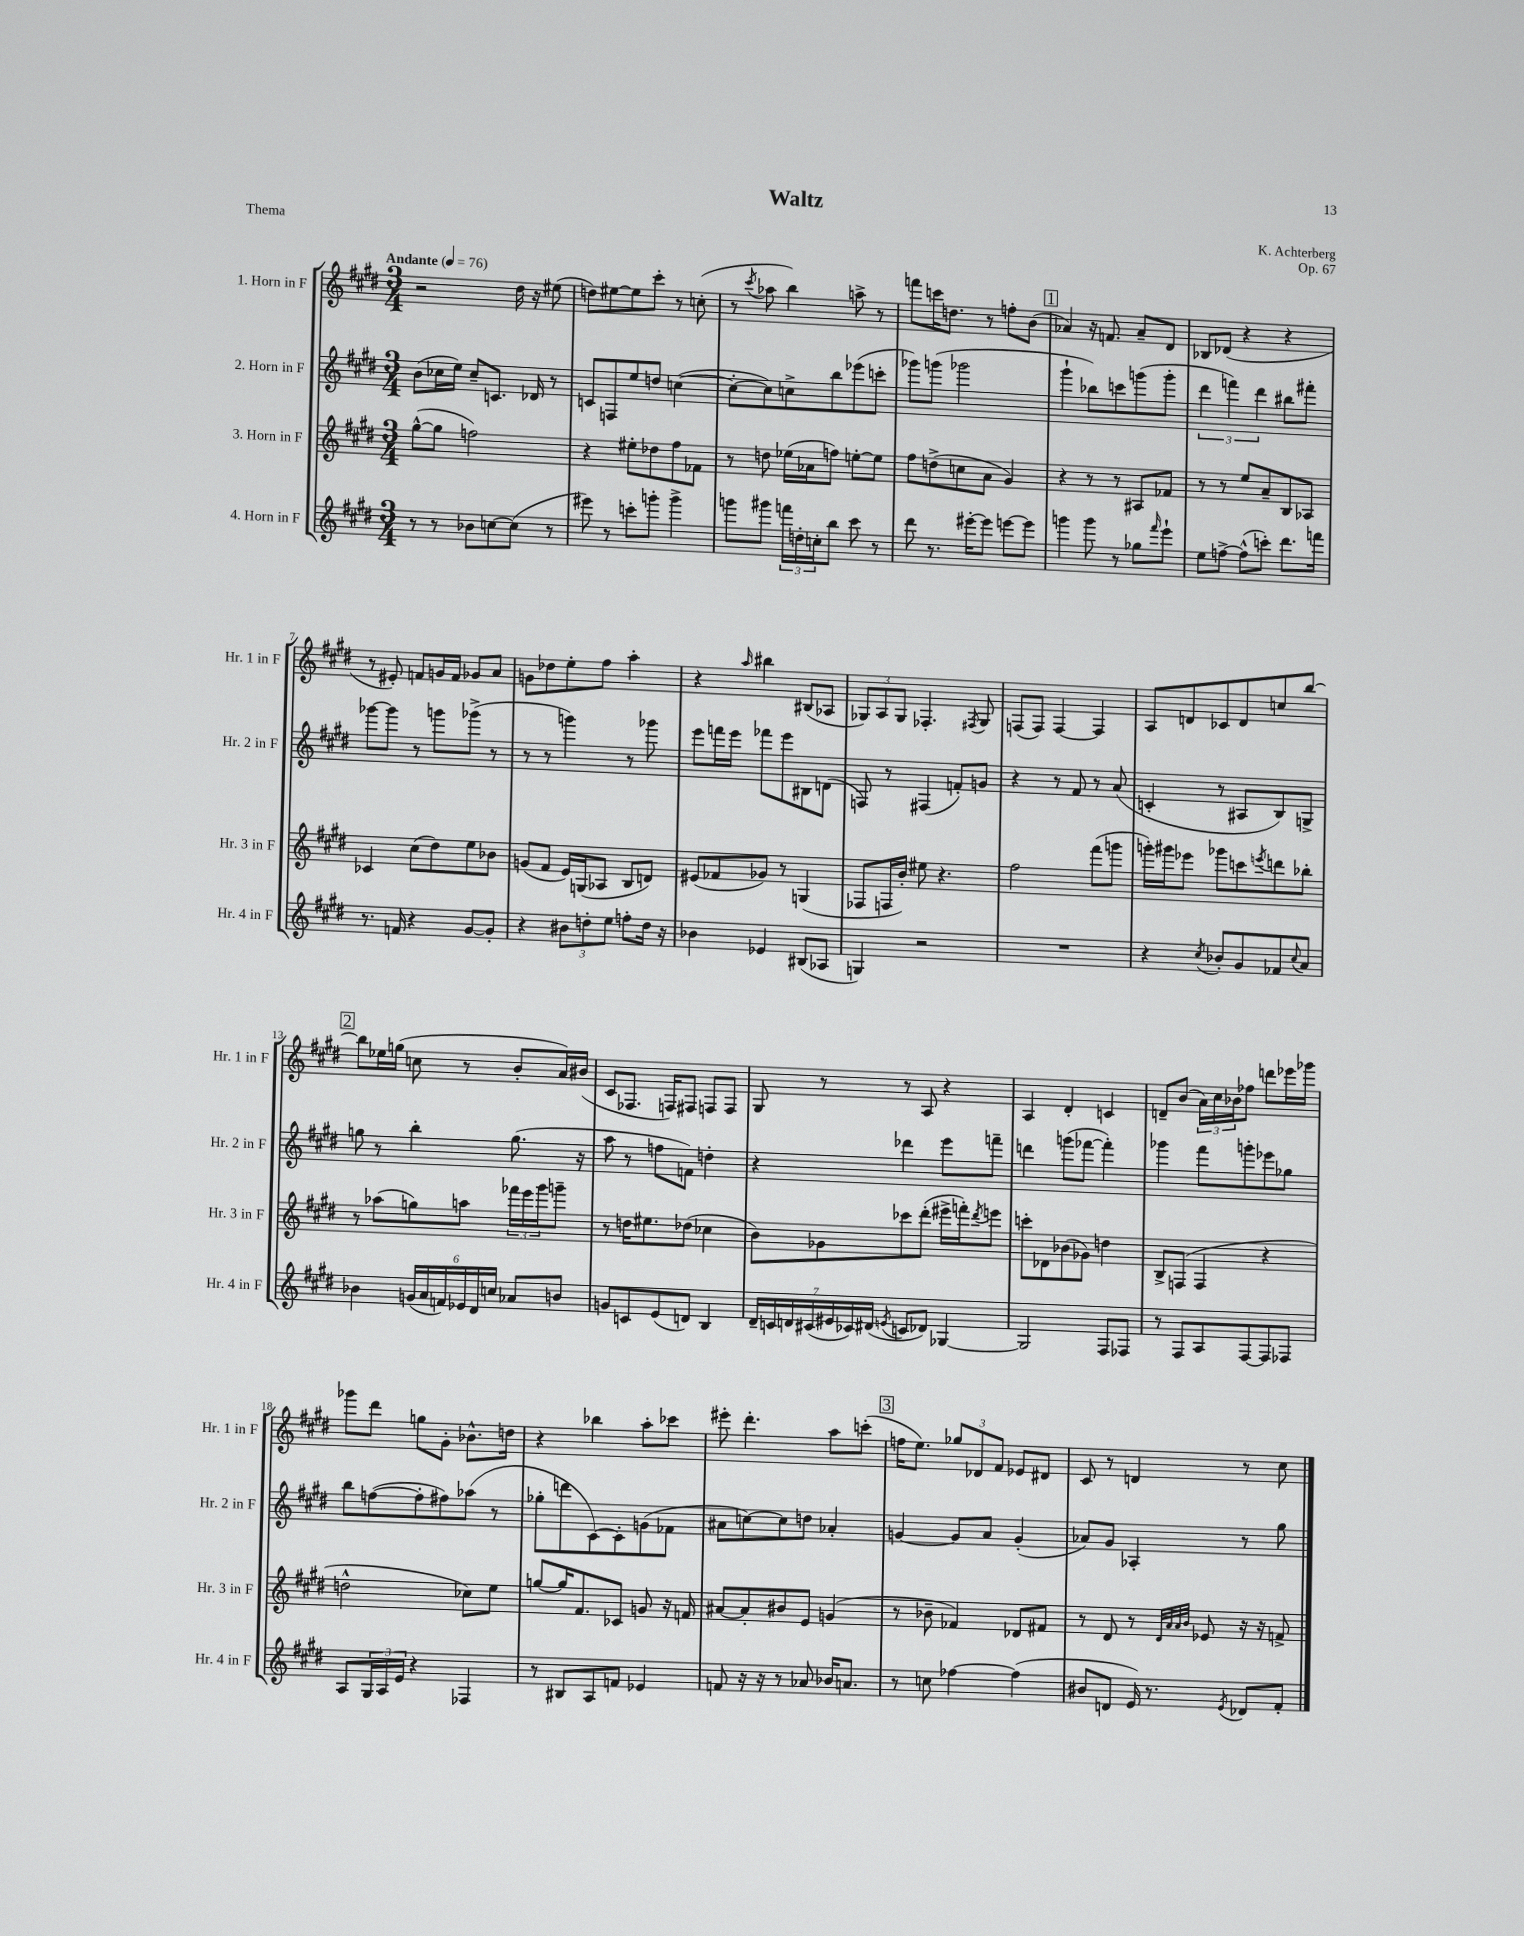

**kern	**kern	**kern	**kern
*staff4	*staff3	*staff2	*staff1
*clefG2	*clefG2	*clefG2	*clefG2
*k[f#c#g#d#]	*k[f#c#g#d#]	*k[f#c#g#d#]	*k[f#c#g#d#]
*M3/4	*M3/4	*M3/4	*M3/4
*MM76	*MM76	*MM76	*MM76
8r	([8gg#^^	(8b	2r
8r	8gg#]	16cc-	.
.	.	16ee)	.
8b-	2ff)	8cc-~	.
[8cc	.	8.c	.
(8cc]	.	.	16dd#
.	.	16d-	16r
8r	.	8r	(8ee#
=	=	=	=
8eee#)	4r	8c	8dd)
8r	.	8F	[8ee#
8ccc'	8ee#'	8ee	8ee#]
8ggg'	8dd-	8dd	8ccc#'
4ggg^	8ff#	([4cc	8r
.	8f-	.	(8cc'
=	=	=	=
8ggg	8r	8cc'_	8r
.	.	.	8qccc#
8ggg#	8dd	8cc])	8aa-
24fff	(16ee-	8cc^	4bb)
24dd'	.	.	.
.	16a-	.	.
24cc'	.	.	.
8bb	8ff)	8bb	.
8ccc#	[8ee'	(8eee-	8aa^
8r	8ee]	8ccc'	8r
=	=	=	=
8ddd#	8ff#	8ggg-)	8fff
8.r	(8dd^	(8ggg	16ccc
.	.	.	8.dd
.	8cc	2ggg-	.
[16eee#'	.	.	.
8eee#]	8a	.	8r
[8eee	4g#)	.	8ff'
8eee]	.	.	(8b
=	=	=	=
4ggg	4r	4ggg#`	4a-)
8ggg	8r	8bb-)	16r
.	.	.	8.f
8r	8r	8ccc	.
8gg-	8A#	(8ggg	8a-~
16qqfff#	.	.	.
8eee`	8f-	8ggg'	8d#
=	=	=	=
8ee	8r	6ddd#	8B-
[8ff^	8r	.	(8d-
.	.	6fff)	.
(8ff^^]	8ee	.	4r
.	.	6ddd#	.
8ccc')	8a~	.	.
8.ddd#	8B	8bb#	4r
.	8A-	8fff#'	.
16fff	.	.	.
=	=	=	=
8.r	4c-	[8ggg-	8r
.	.	8ggg-]	8e#')
16f	.	.	.
4r	(8cc#	8r	8f
.	8dd#)	8ggg	16g
.	.	.	16f
[8g#	8ee	(8ggg-^	8g-
8g#']	8b-	8r	8a
=	=	=	=
4r	(8g	8r	8g
.	8f#	8r	8dd-
12b#	16e)	4ggg)	8ee'
.	(16G	.	.
12dd'	.	.	.
.	8A-	.	8ff#
12ee	.	.	.
8ff'	8B	8r	4aa'
16dd	8d)	8ggg-	.
16r	.	.	.
=	=	=	=
4b-	(8e#	8eee	4r
.	8f-	16fff	.
.	.	16eee	.
.	.	.	16qqaa
4e-	8g-)	8fff-	4bb#
.	8r	8eee	.
(8B#	(4G	8B#	(8B#
8A-	.	(8d	8A-
=	=	=	=
4G)	8F-	8F)	12G-)
.	.	.	12A
.	16F	8r	.
.	.	.	12G-
.	16b')	.	.
2r	8ee#	(4F#	4.F-'
.	4.r	.	.
.	.	8f')	.
.	.	.	8qF#
.	.	8g	8G-
=	=	=	=
2.r	2ff#	4r	(8F
.	.	.	8F)
.	.	8r	[4F
.	.	8f#	.
.	(8fff#	8r	4F]
.	8ggg	(8a	.
=	=	=	=
4r	16ggg')	4c'	8A
.	16ggg#	.	.
.	8eee-	.	8d
8qcc#	.	.	.
8b-'	8ggg-	8r	8c-
8g#	8ccc	8A#	8d
.	8qeee	.	.
8f-	8ddd	8B)	8cc
8qqcc#	.	.	.
8a	8bb-'	8G^	[8bb
=	=	=	=
4b-	8r	8gg	8bb]
.	(8aa-	8r	16ee-
.	.	.	(16gg
(24g	8gg)	4bb'	8cc
24a	.	.	.
24f)	.	.	.
24e-	8aa	.	8r
24d#	.	.	.
24cc	.	.	.
8a-	24fff-	(8.gg	8b'
.	24eee	.	.
.	24ggg#	.	.
8b	8ggg~	.	16a)
.	.	16r	(16b#
=	=	=	=
8g	8r	8aa	8c#
8c	16dd	8r	8.F-
.	8.ee#	.	.
(8e	.	8ff	.
.	.	.	16F)
8d)	(8dd-	8f)	8F#
4B	4cc-	4dd'	8F
.	.	.	8F
=	=	=	=
28d#~	8b)	4r	8G#
28c	.	.	.
28d	.	.	.
(28c#	.	.	.
.	8g-	.	8r
28e#	.	.	.
28c-)	.	.	.
(28d#	.	.	.
8qe	.	.	.
8c	8ccc-	4ddd-	8r
8d-)	(8ddd#'	.	8A
[4G-	16eee#^	8eee	4r
.	16fff')	.	.
.	8qddd#	.	.
.	8eee	8fff~	.
=	=	=	=
2G-]	8ccc'	4ddd	4A
.	8d-	.	.
.	(8b-	(8ggg	4d#'
.	8g-)	[8fff-	.
8F#	4dd	4fff-'])	4c
8F-	.	.	.
=	=	=	=
8r	8B^	4ggg-	8d~
8F#	(8F	.	(8b
8A	4F	8fff#	24a)
.	.	.	24cc#
.	.	.	24b-
[8F#	.	8ggg'	8ff-
8F#]	4r	8eee-	8ddd
8F-	.	8gg-	16eee-
.	.	.	16ggg-
=	=	=	=
8A	2dd^^	8bb	8ggg-
24G#	.	([8ff	8ddd#
24A	.	.	.
24e	.	.	.
4r	.	8ff']	8gg
.	.	8ff#)	8g#'
4F-	8cc-)	(8aa-	8.b-^^
.	8ee	8r	.
.	.	.	16dd
=	=	=	=
8r	[8gg	8gg-'	4r
8B#	16gg]	8ddd	.
.	8.f#	.	.
8A	.	[8c#)	4bb-
8f	8c-	8c#']	.
4e-	8g	(8g	8aa'
.	16r	8f-	8ccc-
.	16f	.	.
=	=	=	=
8f	[8a#	8a#	8eee#'
16r	8a#']	[8cc)	4.ddd#'
16r	.	.	.
8r	8b#	8cc]	.
8a-	8e	8dd	.
16b-	(4g	4a-'	8aa
8.a	.	.	.
.	.	.	(8ccc'
=	=	=	=
8r	8r	[4g	16ff
.	.	.	8.ee)
8cc	8b-~	.	.
[4ff-	4f-)	8g]	12gg-
.	.	.	12d-
.	.	8a	.
.	.	.	12f#
(4ff-]	8d-	(4g'	8e-
.	8f#	.	8d#
=	=	=	=
8b#	8r	8a-)	8c#
8d	8d#	8g#	8r
16e)	8r	4A-'	4d
8.r	.	.	.
.	32qqd#	.	.
.	32qqa	.	.
.	32qqa	.	.
.	32qqb	.	.
.	8e-	.	.
8qe	.	.	.
8d-	16r	8r	8r
.	16r	.	.
8f#'	8f^	8gg#	8cc#
==	==	==	==
*-	*-	*-	*-
